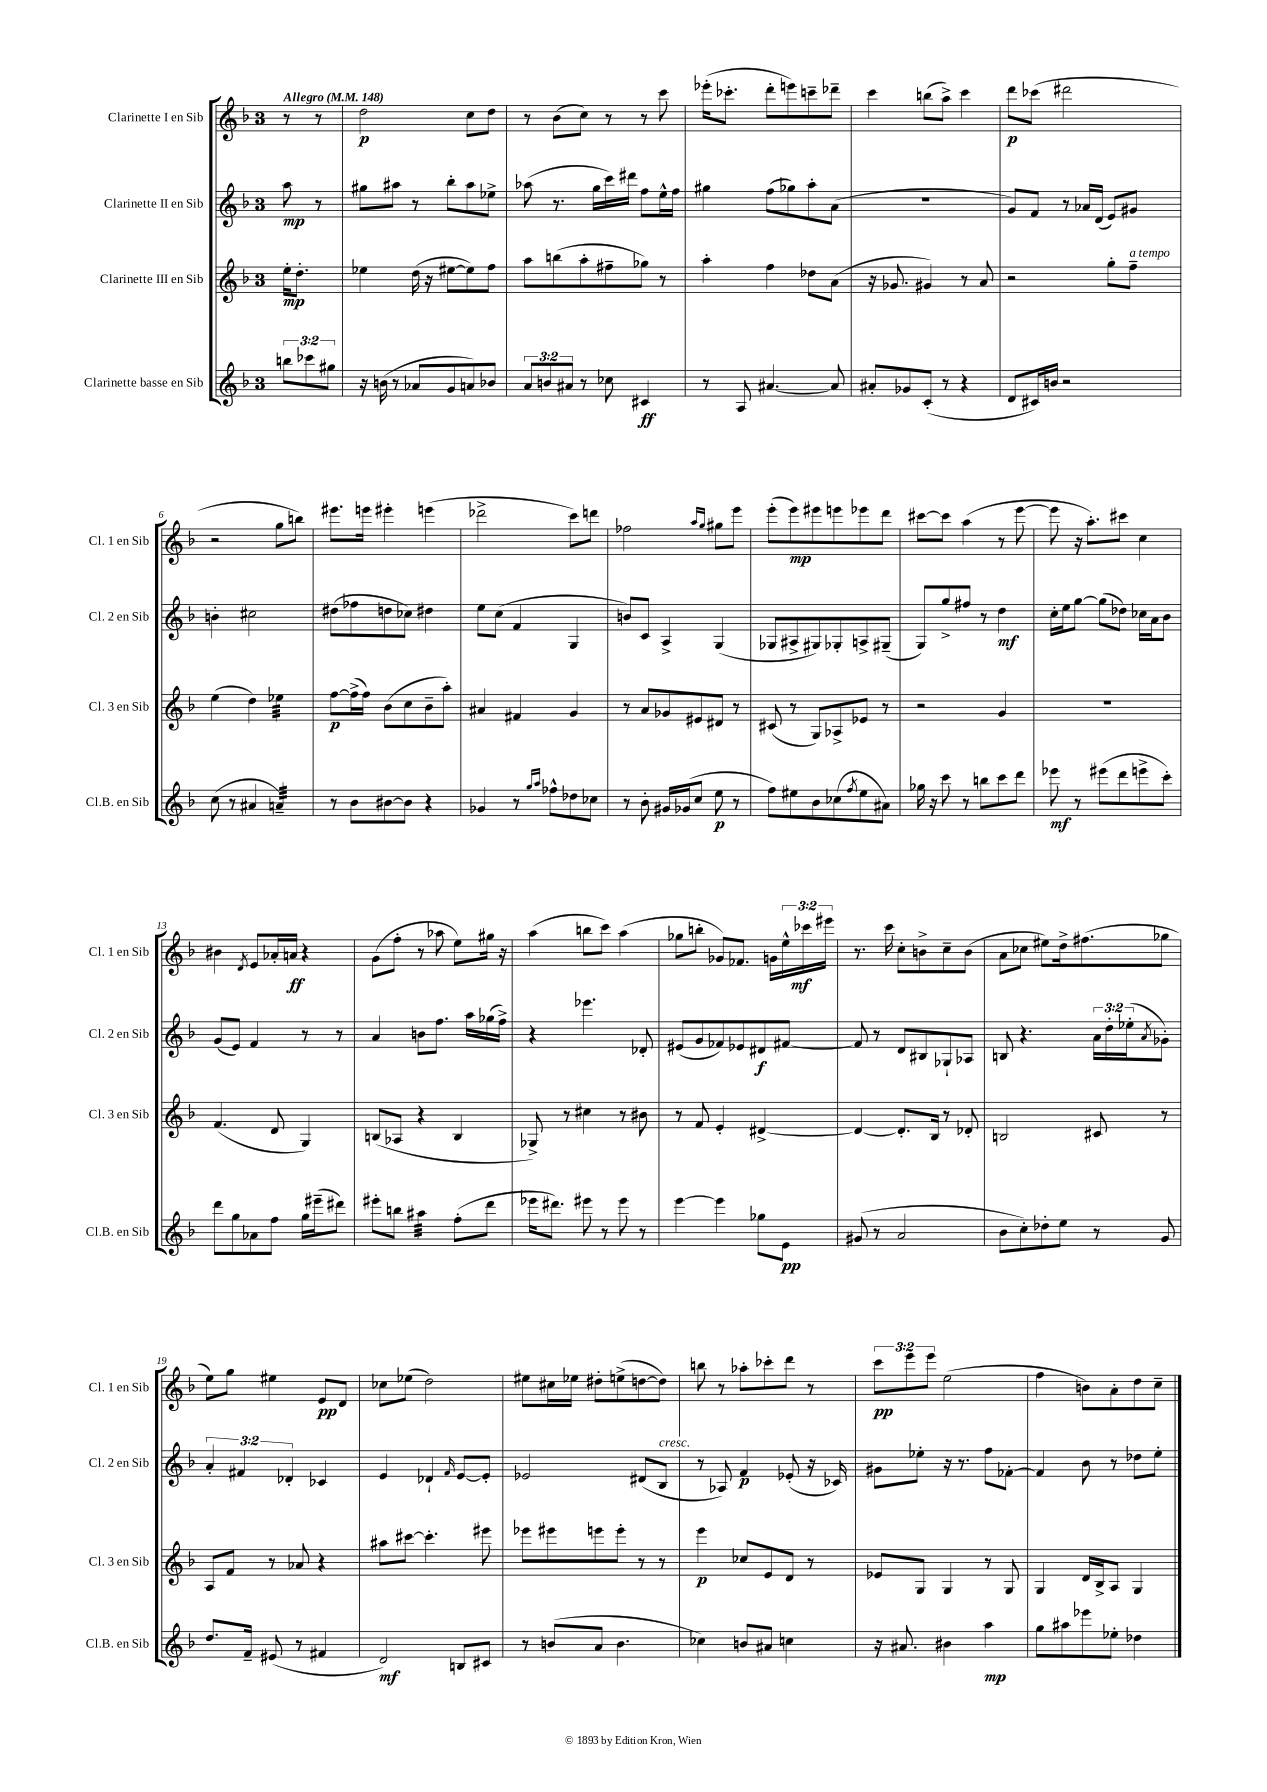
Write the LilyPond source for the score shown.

<<
\new StaffGroup <<
\new Staff = "s0" \with { instrumentName = "Clarinette I en Sib" shortInstrumentName = "Cl. 1 en Sib" } {
    \clef treble \key f \major \once \override Staff.TimeSignature.style = #'single-digit \time 3/4 \override Staff.TupletNumber.text = #tuplet-number::calc-fraction-text \partial 4 \tempo "Allegro" 4 = 148
    r8 r8 |
    d''2\p c''8 d''8 |
    r8 bes'8( c''8) r8 r8 c'''8 |
    ees'''16-.( ces'''8.-. d'''8-. e'''8) c'''8-- des'''8-- |
    c'''4 b''8( a''8->) c'''4 |
    d'''8\p ces'''8( dis'''2 |
    r2 g''8 b''8) |
    eis'''8. e'''16 eis'''4-. e'''4( |
    des'''2-> c'''8) d'''8 |
    fes''2 \grace { a''16 g''16 } gis''8 e'''8 |
    e'''8-.( e'''8\mp) eis'''8 e'''8 ees'''8 d'''8 |
    cis'''8~ cis'''8 a''4( r8 e'''8~ |
    e'''8 r16 a''8.-.) cis'''8 c''4 |
    bis'4 \acciaccatura { d'8 } e'8 aes'16-. a'16\ff r4 |
    g'8( f''8-. r8 aes''8 e''8) gis''16 r16 |
    a''4( b''8 c'''8) a''4( |
    ges''8 b''8-. ges'8) fes'8. g'16 \tuplet 3/2 { e''16-^ ces'''16\mf eis'''16 } |
    r8. c'''16 c''8-. b'8-> c''8-- b'8( |
    a'8 ces''8 eis''8) d''16-> fis''8.( ges''8 |
    e''8) g''8 eis''4 e'8\pp d'8 |
    ces''8 ees''8( d''2) |
    eis''8 cis''16 ees''16 dis''8-. e''8->( d''8~ d''8) |
    b''8 r8 aes''8-. ces'''8-. d'''8 r8 |
    \tuplet 3/2 { c'''8\pp e'''8 e'''8 } e''2( |
    f''4 b'8) a'8-. d''8 c''8-- \bar "|." |
}
\new Staff = "s1" \with { instrumentName = "Clarinette II en Sib" shortInstrumentName = "Cl. 2 en Sib" } {
    \clef treble \key f \major \once \override Staff.TimeSignature.style = #'single-digit \time 3/4 \override Staff.TupletNumber.text = #tuplet-number::calc-fraction-text \partial 4
    a''8\mp r8 |
    gis''8 ais''8 r8 bes''8-. ais''8 ees''8-> |
    aes''8( r8. g''16 c'''16) dis'''16 f''8 e''16-^ f''16 |
    gis''4 f''8( ges''8) a''8-. a'8( |
    R2. |
    g'8) f'8 r8 aes'16 d'16( e'8) gis'8 |
    b'4-. cis''2 |
    dis''8( fes''8 d''8 ces''8) dis''4 |
    e''8 c''8( f'4 g4 |
    b'8) c'8 a4-> g4( |
    ges8 ais8-> gis8) ges8-. a8-> gis8--( |
    g8) g''8-> fis''8 r8 d''4\mf |
    c''16-. e''16 g''8~ g''8( des''8) ces''16 a'16 bes'8 |
    g'8( e'8) f'4 r8 r8 |
    a'4 b'8 f''8. a''16 ges''16( f''16->) |
    r4 ees'''4. des'8-. |
    eis'8( g'8 fes'8) ees'8 dis'8\f fis'8~ |
    fis'8 r8 d'8 bis8 ges8-! aes8 |
    b8 r4. \tuplet 3/2 { a'16 d''16-. ees''16-.( } \acciaccatura { a'8 } ges'8-.) |
    \tuplet 3/2 { a'4-. fis'4 des'4-. } ces'4 |
    e'4 des'4-! \grace { f'16 } e'8~ e'8-. |
    ees'2 dis'8( bes8^\markup { \italic "cresc." } |
    r8 aes8) f'4\p ees'8-.( r16 ces'16) |
    gis'8 ees''8-. r16 r8. f''8 fes'8~-. |
    fes'4 bes'8 r8 des''8 e''8-. \bar "|." |
}
\new Staff = "s2" \with { instrumentName = "Clarinette III en Sib" shortInstrumentName = "Cl. 3 en Sib" } {
    \clef treble \key f \major \once \override Staff.TimeSignature.style = #'single-digit \time 3/4 \partial 4
    e''16-.\mp d''8.-. |
    ees''4 d''16( r16 eis''8~ eis''8) f''8 |
    a''8 b''8( a''8-. fis''8-- ges''8) r8 |
    a''4-. f''4 des''8 a'8( |
    r16 ges'8. gis'4) r8 a'8 |
    r2 g''8-. f''8--^\markup { \italic "a tempo" } |
    e''4( d''4) ees''4:32 |
    f''8~\p f''16->( f''16) bes'8( c''8 bes'8-- a''8-.) |
    ais'4 fis'4 g'4 |
    r8 a'8 ges'8 eis'8 dis'8 r8 |
    cis'8( r8 g8) aes8-> ees'8 r8 |
    r2 g'4 |
    R2. |
    f'4.( d'8 g4) |
    b8( aes8 r4 b4 |
    ges8->) r8 cis''4 r8 bis'8 |
    r8 f'8 e'4-. dis'4~-> |
    dis'4~ dis'8.-. bes16 r8 des'8-. |
    b2 cis'8 r8 |
    a8 f'8 r8 aes'8 r4 |
    ais''8 cis'''8~ cis'''4.-. eis'''8 |
    ees'''8 eis'''8 e'''8 e'''8-. r8 r8 |
    e'''4\p ces''8 e'8 d'8 r8 |
    ees'8 g8 g4 r8 g8 |
    g4 d'16 bes16-> a8 g4 \bar "|." |
}
\new Staff = "s3" \with { instrumentName = "Clarinette basse en Sib" shortInstrumentName = "Cl.B. en Sib" } {
    \clef treble \key f \major \once \override Staff.TimeSignature.style = #'single-digit \time 3/4 \override Staff.TupletNumber.text = #tuplet-number::calc-fraction-text \partial 4
    \tuplet 3/2 { b''8 ces'''8 gis''8 } |
    r16 b'16( r8 aes'8 g'8 a'8) bes'8 |
    \tuplet 3/2 { a'8 b'8 ais'8 } r8 ces''8 cis'4\ff |
    r8 a8 ais'4.~ ais'8 |
    ais'8-. ges'8 c'8-.( r8 r4 |
    d'8 cis'16) b'16 r2 |
    c''8( r8 ais'4 a'4:32--) |
    r8 bes'8 bis'8~ bis'8 r4 |
    ges'4 r8 \grace { g''16 a''16 } fes''8-^ des''8 ces''8 |
    r8 bes'8-. gis'16 ges'16( c''8 e''8\p r8 |
    f''8) eis''8 bes'8 ces''8( \acciaccatura { f''8 } eis''8 ais'8) |
    ges''16 r16 c'''8 r8 b''8 c'''8 d'''8 |
    ees'''8\mf r8 eis'''8( d'''8 e'''8-> c'''8-.) |
    d'''8 g''8 aes'8 f''8 g''16 eis'''16--( dis'''8) |
    eis'''8-. b''8 ais''4:32 f''8-.( d'''8 |
    ees'''16 dis'''8.) eis'''8 r8 eis'''8 r8 |
    e'''4~ e'''4 ges''8 e'8\pp |
    gis'8( r8 a'2 |
    bes'8 c''8-.) des''8-. e''8 r8 g'8 |
    d''8. f'16-- eis'8( r8 fis'4 |
    d'2\mf) b8 cis'8 |
    r8 b'8( a'8 b'4. |
    ces''4) b'8 ais'8 c''4 |
    r16 ais'8. bis'4 a''4\mp |
    g''8 ais''8 ees'''8 ees''8-. des''4 \bar "|." |
}
>>
>>
